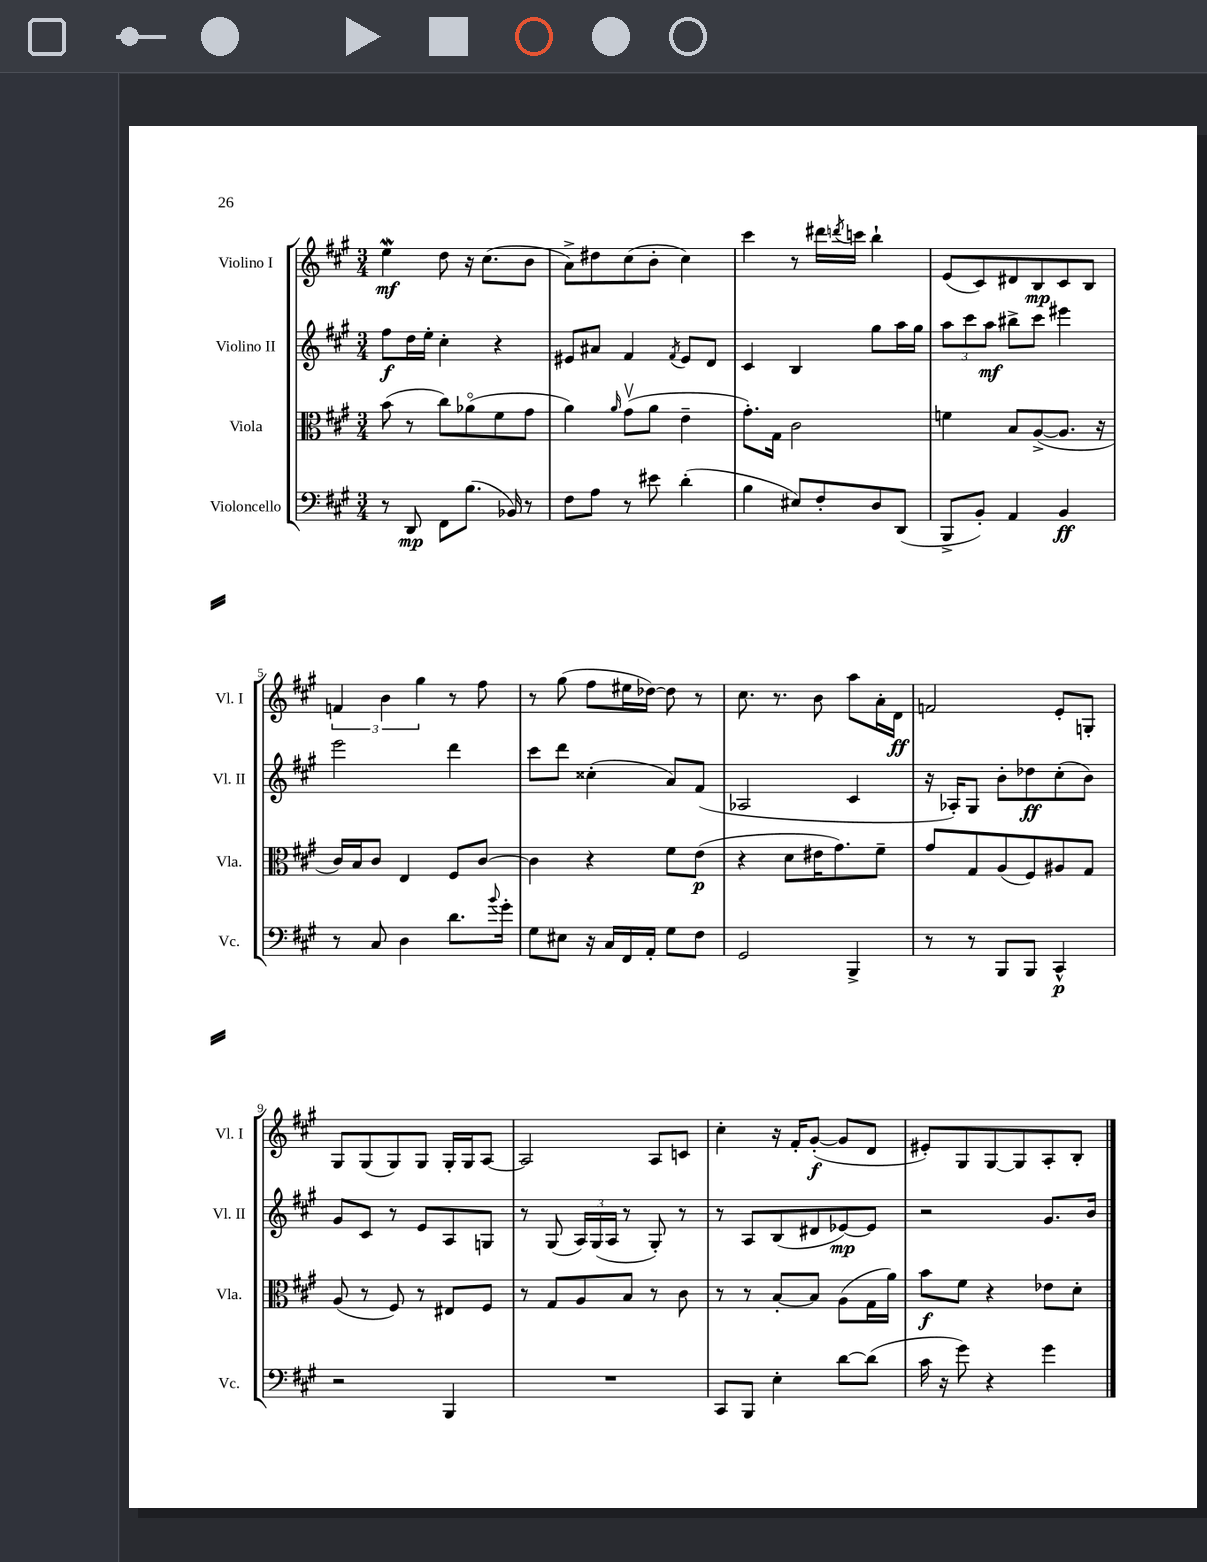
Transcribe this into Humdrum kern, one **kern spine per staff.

**kern	**dynam	**kern	**dynam	**kern	**dynam	**kern	**dynam
*part4	*part4	*part3	*part3	*part2	*part2	*part1	*part1
*staff4	*staff4	*staff3	*staff3	*staff2	*staff2	*staff1	*staff1
*I"Violoncello	*	*I"Viola	*	*I"Violino II	*	*I"Violino I	*
*I'Vc.	*	*I'Vla.	*	*I'Vl. II	*	*I'Vl. I	*
*clefF4	*	*clefC3	*	*clefG2	*	*clefG2	*
*k[f#c#g#]	*	*k[f#c#g#]	*	*k[f#c#g#]	*	*k[f#c#g#]	*
*M3/4	*	*M3/4	*	*M3/4	*	*M3/4	*
=1	=1	=1	=1	=1	=1	=1	=1
8r	.	(8b\	.	8ff#\L	f	4eeW\	mf
8DD/	mp	8r	.	16dd\L	.	.	.
.	.	.	.	16ee'\JJ	.	.	.
8FF#\L	.	8cc#\L)	.	4cc#'\	.	8dd\	.
(8.B\J	.	(8a-X\	.	.	.	16r	.
.	.	.	.	.	.	(8.cc#\L	.
.	.	8f#\	.	4r	.	.	.
16BB-X/)	.	.	.	.	.	.	.
8r	.	8g#\J	.	.	.	8b\J	.
=2	=2	=2	=2	=2	=2	=2	=2
8F#\L	.	4a\)	.	8e#X/L	.	8a^\L)	.
8A\J	.	.	.	8a#X/J	.	8dd#X\	.
.	.	16qqa/	.	.	.	.	.
8r	.	(8g#v\L	.	4f#/	.	(8cc#\	.
8e#X\	.	8a\J	.	.	.	8b'\J	.
.	.	.	.	8qf#/	.	.	.
(4d'\	.	4e~\	.	8e#/L	.	4cc#\)	.
.	.	.	.	8d/J	.	.	.
=3	=3	=3	=3	=3	=3	=3	=3
4B\	.	8.g#'\L)	.	4c#/	.	4ccc#\	.
.	.	16G#\Jk	.	.	.	.	.
8E#X/L)	.	2c#\	.	4B/	.	8r	.
8F#'/	.	.	.	.	.	16ddd#X\LL	.
.	.	.	.	.	.	8qdddn/	.
.	.	.	.	.	.	16cccn\JJ	.
8D/	.	.	.	8gg#\L	.	4bb`\	.
(8DD/J	.	.	.	16aa\L	.	.	.
.	.	.	.	16gg#\JJ	.	.	.
=4	=4	=4	=4	=4	=4	=4	=4
8BBB^/L	.	4fn\	.	12aa\L	.	(8e/L	.
.	.	.	.	12ccc#\	.	.	.
8BB'/J)	.	.	.	.	.	8c#/)	.
.	.	.	.	12aa\J	mf	.	.
4AA/	.	8B/L	.	8bb#X^\L	.	8d#X/	.
.	.	([8A^/	.	8ccc#\J	.	8B/	mp
4BB/	ff	8.A/J]	.	4eee#X\	.	8c#/	.
.	.	.	.	.	.	8B/J	.
.	.	16r	.	.	.	.	.
!!LO:LB:g=z
=5	=5	=5	=5	=5	=5	=5	=5
8r	.	16c#/LL)	.	2eee\	.	6fn/	.
.	.	16B/J	.	.	.	.	.
8C#/	.	8c#/J	.	.	.	.	.
.	.	.	.	.	.	6b\	.
4D\	.	4E/	.	.	.	.	.
.	.	.	.	.	.	6gg#\	.
8.d\L	.	8F#/L	.	4ddd\	.	8r	.
.	.	[8c#/J	.	.	.	8ff#\	.
8qqb/	.	.	.	.	.	.	.
16g#'\Jk	.	.	.	.	.	.	.
=6	=6	=6	=6	=6	=6	=6	=6
8G#\L	.	4c#\]	.	8ccc#\L	.	8r	.
8E#X\J	.	.	.	8ddd\J	.	(8gg#\	.
16r	.	4r	.	(4cc##X'\	.	8ff#\L	.
16C#/LL	.	.	.	.	.	.	.
16FF#/	.	.	.	.	.	16ee#X\L	.
16AA'/JJ	.	.	.	.	.	[16dd-X\JJ)	.
8G#\L	.	8f#\L	.	8a/L)	.	8dd-\]	.
8F#\J	.	(8e\J	p	(8f#/J	.	8r	.
=7	=7	=7	=7	=7	=7	=7	=7
2GG#/	.	4r	.	2A-X/	.	8.cc#\	.
.	.	.	.	.	.	8.r	.
.	.	8d\L	.	.	.	.	.
.	.	16e#X\K	.	.	.	8b\	.
.	.	8.g#\)	.	.	.	.	.
4BBB^/	.	.	.	4c#/	.	8aa\L	.
.	.	8f#~\J	.	.	.	16a'\L	.
.	.	.	.	.	.	16d\JJ	ff
=8	=8	=8	=8	=8	=8	=8	=8
8r	.	8g#/L	.	16r	.	2fn/	.
.	.	.	.	16A-X'/KL)	.	.	.
8r	.	8G#/	.	8G#/J	.	.	.
8BBB/L	.	(8A/	.	8b'\L	.	.	.
8BBB/J	.	8F#/)	.	8dd-X\	ff	.	.
4CC#^^/	p	8A#X/	.	(8cc#'\	.	8e'/L	.
.	.	8G#/J	.	8b\J)	.	8Gn'/J	.
!!LO:LB:g=z
=9	=9	=9	=9	=9	=9	=9	=9
2r	.	(8A/	.	8g#/L	.	8G#/L	.
.	.	8r	.	8c#/J	.	(8G#/	.
.	.	8F#/)	.	8r	.	8G#/)	.
.	.	8r	.	8e/L	.	8G#/J	.
4BBB/	.	8E#X/L	.	8A/	.	16G#'/LL	.
.	.	.	.	.	.	16G#/J	.
.	.	8F#/J	.	8Gn/J	.	[8A/J	.
=10	=10	=10	=10	=10	=10	=10	=10
2.r	.	8r	.	8r	.	2A/]	.
.	.	8G#/L	.	(8G#/	.	.	.
.	.	8A/	.	24A/LL)	.	.	.
.	.	.	.	(24G#/	.	.	.
.	.	.	.	24A/JJ	.	.	.
.	.	8B/J	.	8r	.	.	.
.	.	8r	.	8G#'/)	.	8A/L	.
.	.	8c#\	.	8r	.	8cn/J	.
=11	=11	=11	=11	=11	=11	=11	=11
8CC#/L	.	8r	.	8r	.	4cc#'\	.
8BBB/J	.	8r	.	8A/L	.	.	.
4E'\	.	[8B'/L	.	(8B/	.	16r	.
.	.	.	.	.	.	16f#'/KL	.
.	.	8B/J]	.	8d#X/	.	([8g#'/J	f
[8d\L	.	(8A\L	.	[8e-X/)	mp	8g#/L]	.
(8d\J]	.	16G#\L	.	8e-/J]	.	8d/J	.
.	.	16a\JJ)	.	.	.	.	.
=12	=12	=12	=12	=12	=12	=12	=12
16c#\	.	8b\L	f	2r	.	8e#X'/L)	.
16r	.	.	.	.	.	.	.
8g#\)	.	8f#\J	.	.	.	8G#/	.
4r	.	4r	.	.	.	[8G#/	.
.	.	.	.	.	.	8G#/]	.
4g#\	.	8e-X\L	.	8.g#/L	.	8A'/	.
.	.	8d'\J	.	.	.	8B'/J	.
.	.	.	.	16b/Jk	.	.	.
==	==	==	==	==	==	==	==
*-	*-	*-	*-	*-	*-	*-	*-
